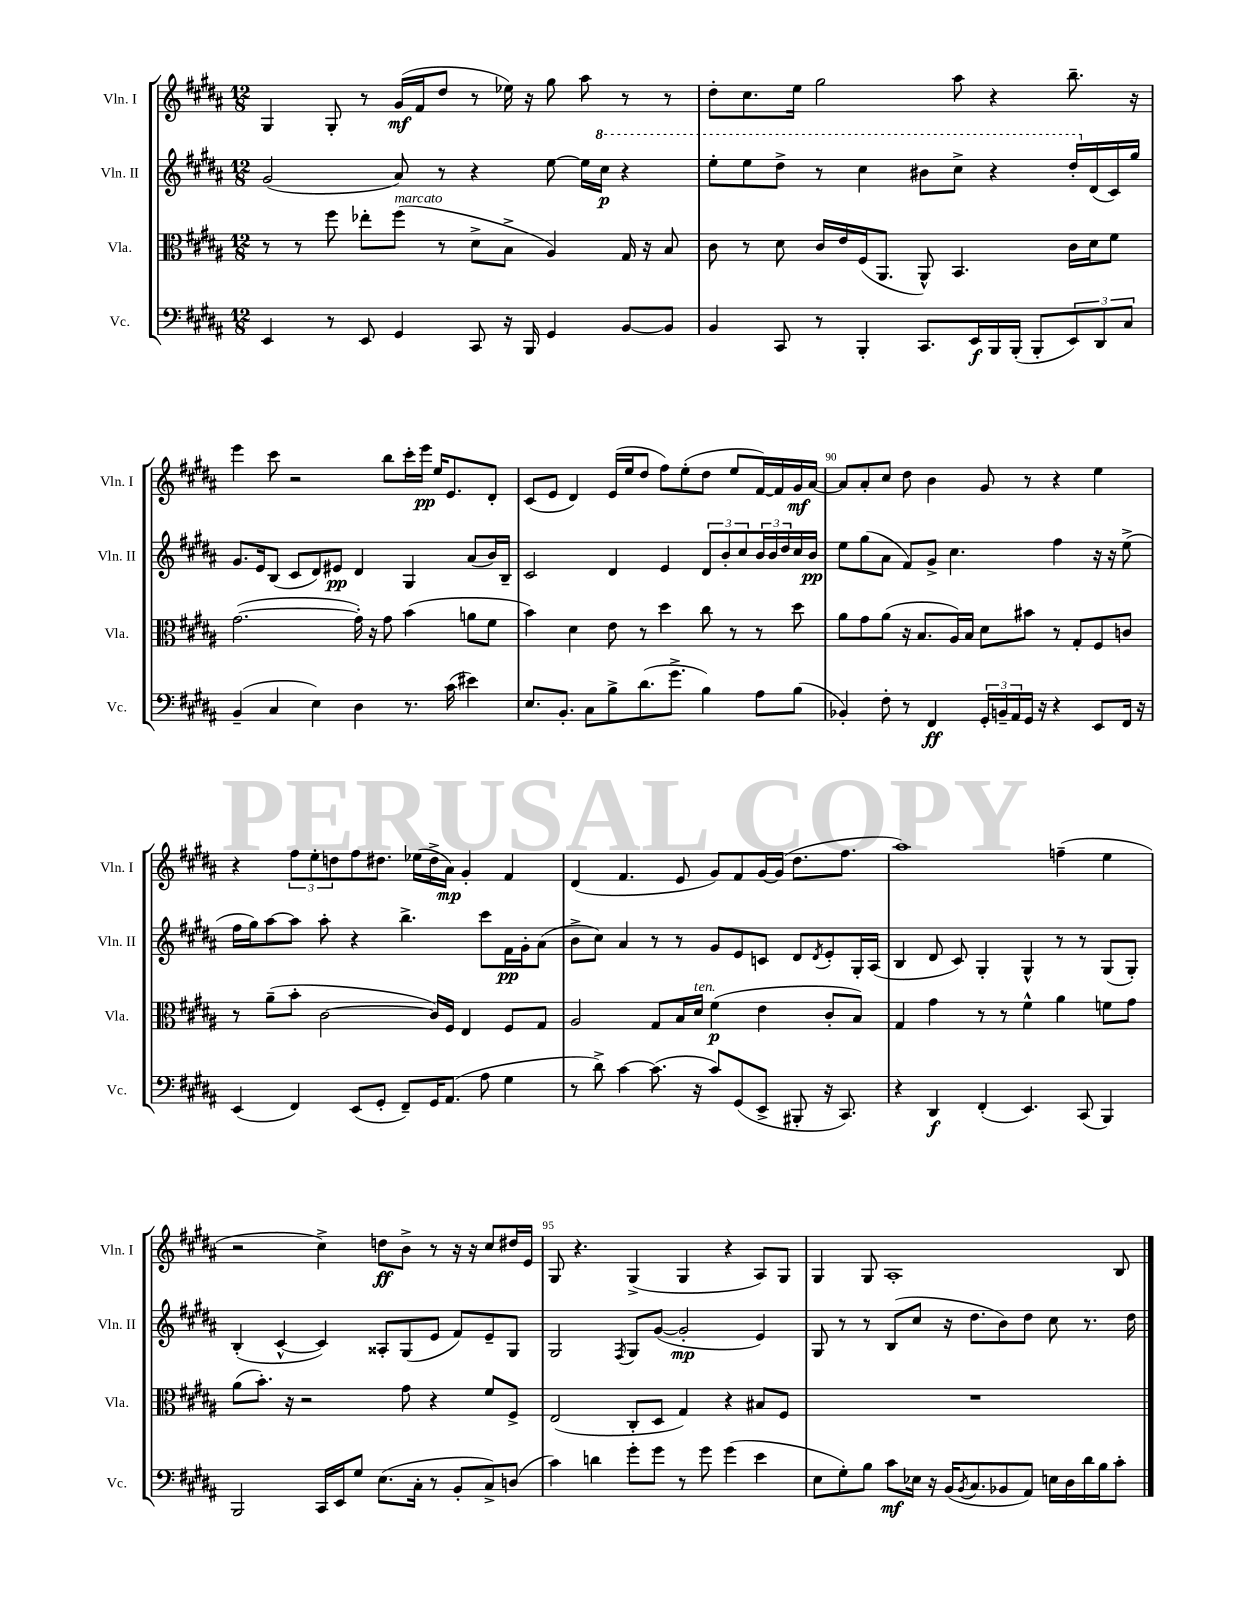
<<
\new StaffGroup <<
\new Staff = "s0" \with { instrumentName = "Vln. I" shortInstrumentName = "Vln. I" } {
    \clef treble \key b \major \numericTimeSignature \time 12/8
    gis4 gis8-. r8 gis'16\mf( fis'16 dis''8 r8 ees''16) r16 gis''8 ais''8 r8 r8 |
    dis''8-. cis''8. e''16 gis''2 ais''8 r4 b''8.-- r16 |
    e'''4 cis'''8 r2 b''8 cis'''16-. e'''16\pp e''16 e'8. dis'8-. |
    cis'8( e'8 dis'4) e'16( e''16 dis''8 fis''8) e''8-.( dis''8 e''8 fis'16~) fis'16 gis'16\mf ais'16~ |
    ais'8 ais'8-. cis''8 dis''8 b'4 gis'8 r8 r4 e''4 |
    r4 \tuplet 3/2 { fis''8 e''8-. d''8 } fis''8 dis''8. ees''16( dis''16-> ais'16\mp) gis'4-. fis'4 |
    dis'4( fis'4. e'8 gis'8) fis'8 gis'16~ gis'16( dis''8. fis''8. |
    ais''1) f''4--( e''4 |
    r2 cis''4->) d''8\ff b'8-> r8 r16 r16 cis''8 dis''16 e'16 |
    gis8 r4. gis4->( gis4 r4 ais8) gis8 |
    gis4 gis8 ais1-. b8 \bar "|." |
}
\new Staff = "s1" \with { instrumentName = "Vln. II" shortInstrumentName = "Vln. II" } {
    \clef treble \key b \major \numericTimeSignature \time 12/8
    gis'2( ais'8) r8 r4 e''8~ e''16 \ottava #1 cis'''16\p r4 |
    e'''8-. e'''8 dis'''8-> r8 cis'''4 bis''8 cis'''8-> r4 dis'''16-. \ottava #0 dis'16( cis'16) gis''16 |
    gis'8. e'16 b8( cis'8 dis'8) eis'8\pp dis'4 gis4 ais'8( b'16) b16-- |
    cis'2 dis'4 e'4 \tuplet 3/2 { dis'8 b'8-. cis''8 } \tuplet 3/2 { b'16 b'16 dis''16 } cis''16 b'16\pp |
    e''8 gis''8( ais'8 fis'8) gis'8-> cis''4. fis''4 r16 r16 e''8->( |
    fis''16 gis''16) ais''8~ ais''8 ais''8-. r4 b''4.-> cis'''8 fis'16\pp gis'16-. ais'8( |
    b'8-> cis''8) ais'4 r8 r8 gis'8 e'8 c'8 dis'8 \acciaccatura { dis'8 } e'8-. gis16-. ais16( |
    b4 dis'8 cis'8) gis4-. gis4-^ r8 r8 gis8( gis8-.) |
    b4-.( cis'4~-^ cis'4) aisis8-. gis8( e'8 fis'8) e'8-- gis8 |
    gis2 \acciaccatura { fis8 } gis8 gis'8~( gis'2-.\mp e'4) |
    gis8 r8 r8 b8( cis''8 r16 dis''8. b'8) dis''8 cis''8 r8. dis''16 \bar "|." |
}
\new Staff = "s2" \with { instrumentName = "Vla." shortInstrumentName = "Vla." } {
    \clef alto \key b \major \numericTimeSignature \time 12/8
    r8 r8 fis''8 ees''8-. fis''8^\markup { \italic "marcato" }( r8 dis'8-> b8-> ais4) gis16 r16 b8 |
    cis'8 r8 dis'8 cis'16 e'16 fis16( ais,8. ais,8-^) b,4. cis'16 dis'16 fis'8 |
    gis'2.~( gis'16-.) r16 gis'8 b'4( a'8 fis'8 |
    b'4) dis'4 e'8 r8 dis''4 cis''8 r8 r8 dis''8 |
    ais'8 gis'8 ais'8( r16 b8. ais16) b16 dis'8 bis'8 r8 gis8-. fis8 c'8 |
    r8 ais'8--( b'8-. cis'2~ cis'16) fis16 e4 fis8 gis8 |
    ais2 gis8 b16 dis'16^\markup { \italic "ten." } fis'4\p( e'4 cis'8-. b8) |
    gis4 gis'4 r8 r8 fis'4-^ ais'4 f'8 gis'8 |
    ais'8( b'8.-.) r16 r2 gis'8 r4 fis'8 fis8-> |
    e2( cis8-. dis8 gis4) r4 bis8 fis8 |
    R1. \bar "|." |
}
\new Staff = "s3" \with { instrumentName = "Vc." shortInstrumentName = "Vc." } {
    \clef bass \key b \major \numericTimeSignature \time 12/8
    e,4 r8 e,8 gis,4 cis,8 r16 b,,16 gis,4 b,8~ b,8 |
    b,4 cis,8 r8 b,,4-. cis,8. e,16\f b,,16 b,,16-.( b,,8-. \tuplet 3/2 { e,8) dis,8 cis8 } |
    b,4--( cis4 e4) dis4 r8. cis'16( eis'4) |
    e8. b,8.-. cis8 b8-> dis'8.( gis'8.-> b4) ais8 b8( |
    bes,4-.) fis8-. r8 fis,4\ff \tuplet 3/2 { gis,16-. b,16-- ais,16 } gis,16 r16 r4 e,8 fis,16 r16 |
    e,4( fis,4) e,8( gis,8-. fis,8--) gis,16 ais,8.( ais8 gis4 |
    r8 dis'8->) cis'4~ cis'8.( r16 cis'8) gis,8( e,8-> bis,,8-. r16 cis,8.) |
    r4 dis,4\f fis,4-.( e,4.) cis,8( b,,4) |
    b,,2 cis,16 e,16 gis8 e8.( cis16-. r8 b,8-. cis8->) d8( |
    cis'4) d'4 gis'8-. gis'8 r8 gis'8 gis'4( e'4 |
    e8 gis8-.) b8 cis'8\mf ees16 r16 b,16( \acciaccatura { b,8 } cis8. bes,8 ais,8) e16 dis16 dis'16 b16 cis'8-. \bar "|." |
}
>>
>>
\layout { \context { \Score currentBarNumber = #86 \override BarNumber.break-visibility = ##(#f #t #t) barNumberVisibility = #(every-nth-bar-number-visible 5) } }
